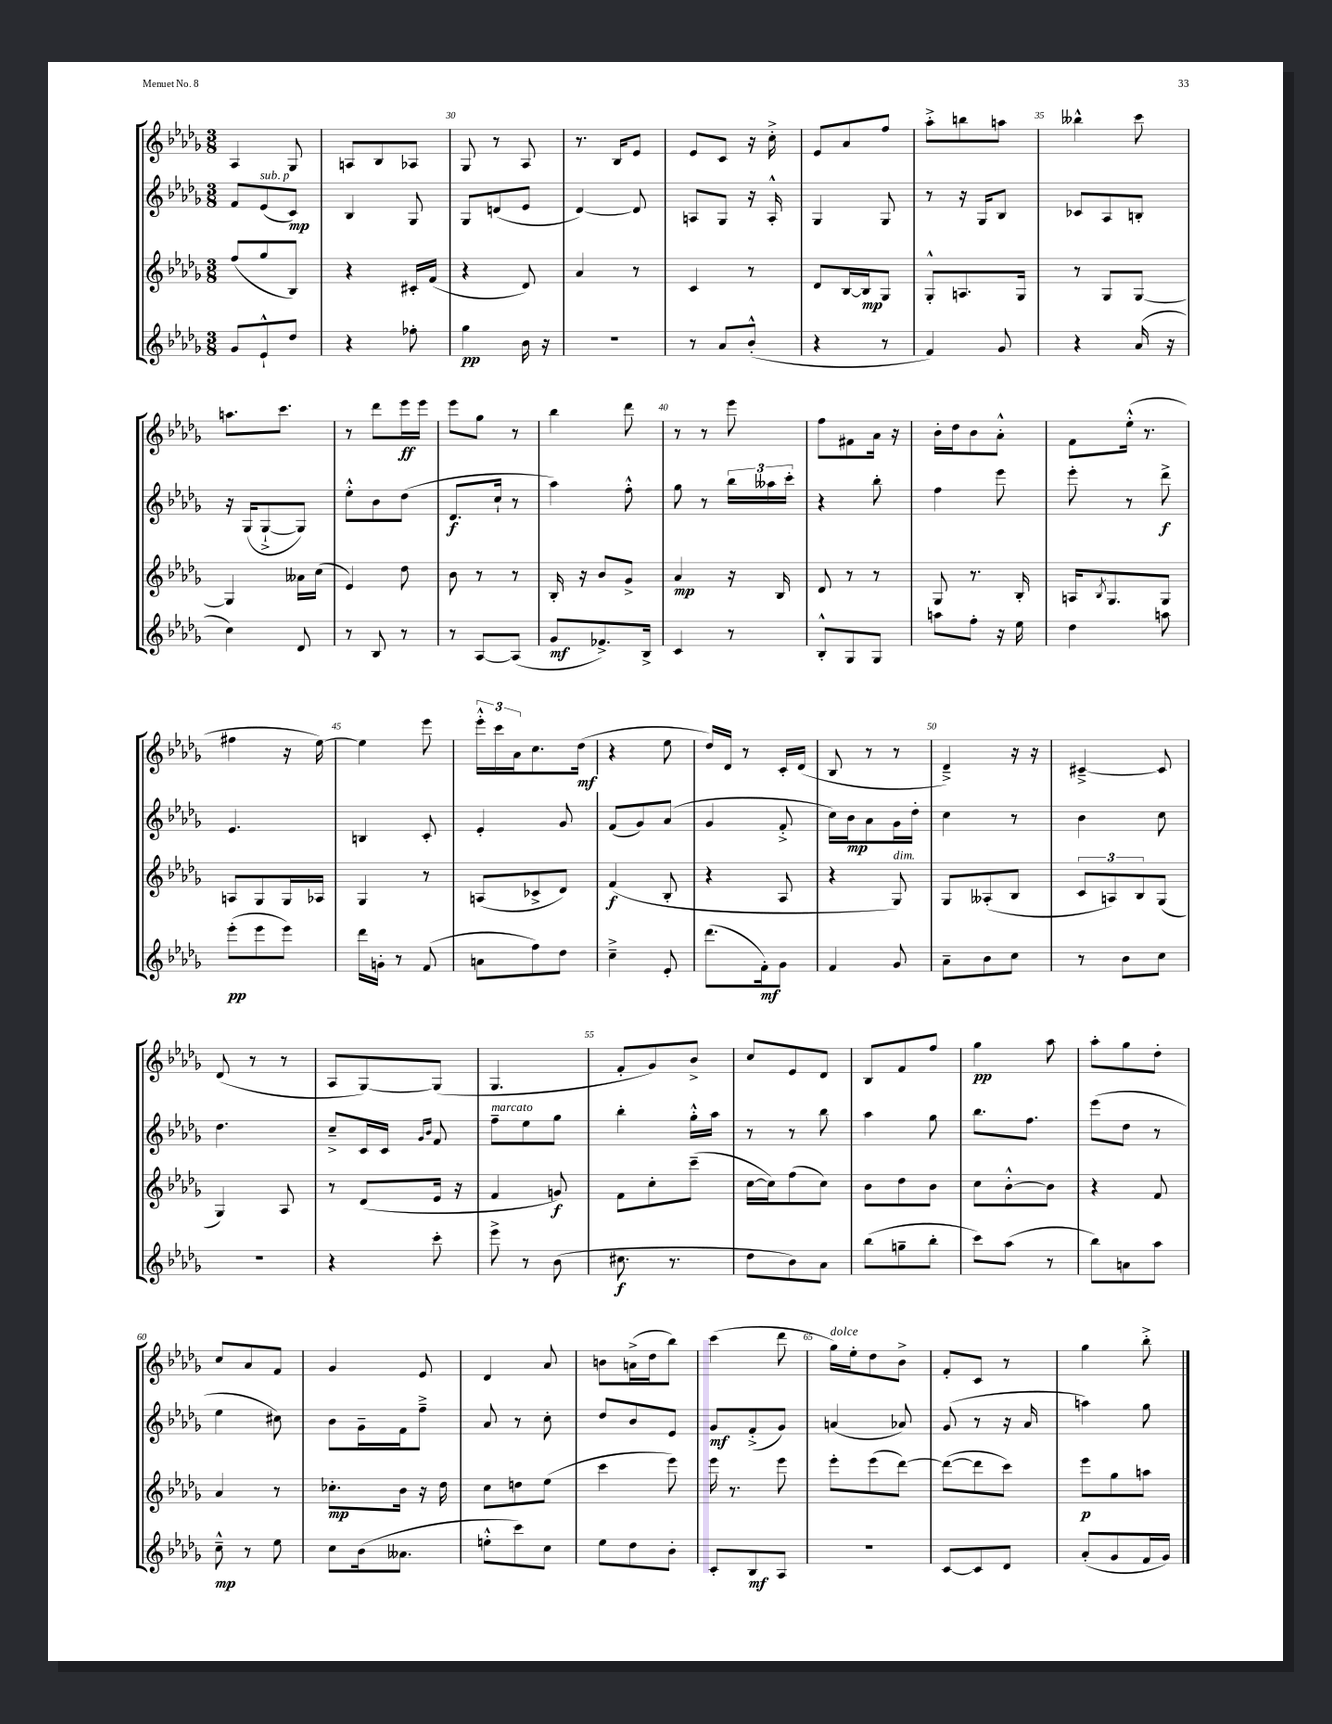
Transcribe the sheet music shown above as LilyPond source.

<<
\new StaffGroup <<
\new Staff = "s0" {
    \clef treble \key des \major \numericTimeSignature \time 3/8
    aes4 ges8 |
    a8 bes8 aes8 |
    ges8 r8 aes8 |
    r8. bes16 ees'8 |
    ees'8 c'8 r16 c''16-.-> |
    ees'8 aes'8 f''8 |
    aes''8-.-> b''8 a''8 |
    beses''4-^ c'''8 |
    a''8. c'''8. |
    r8 des'''8 ees'''16\ff ees'''16 |
    ees'''8 ges''8 r8 |
    bes''4 des'''8 |
    r8 r8 ees'''8 |
    f''8 fis'8 aes'16 r16 |
    bes'16-. des''16 bes'8 aes'8-.-^ |
    f'8 ees''16-.-^( r8. |
    fis''4 r16 ees''16~) |
    ees''4 ees'''8 |
    \tuplet 3/2 { ees'''16-.-^ c'''16 aes'16 } c''8. des''16\mf( |
    r4 ees''8 |
    des''16) des'16 r8 c'16-. des'16( |
    bes8 r8 r8 |
    des'4--->) r16 r16 |
    cis'4~---> cis'8 |
    des'8( r8 r8 |
    aes8 ges8~) ges8( |
    ges4. |
    f'8-. ges'8) bes'8-> |
    c''8 ees'8 des'8 |
    bes8 f'8 f''8 |
    ges''4\pp aes''8 |
    aes''8-. ges''8 des''8-. |
    c''8 aes'8 f'8 |
    ges'4 ees'8 |
    des'4 aes'8 |
    b'8 a'16->( des''16 bes''8) |
    c'''4( des'''8 |
    ges''16^\markup { \italic "dolce" }) ees''16-. des''8 bes'8-> |
    f'8-. c'8 r8 |
    ges''4 bes''8-.-> \bar "|." |
}
\new Staff = "s1" {
    \clef treble \key des \major \numericTimeSignature \time 3/8
    f'8 ees'8^\markup { \italic "sub. p" }( c'8\mp) |
    bes4 ges8 |
    ges8 d'8( ees'8 |
    des'4~) des'8 |
    a8 ges8 r16 a16-.-^ |
    ges4 ges8 |
    r8 r16 ges16 bes8 |
    ces'8 aes8 b8-. |
    r16 ges16( ges8~-!-> ges8) |
    ees''8-.-^ bes'8 des''8( |
    des'8.\f c''16-! r8 |
    aes''4) f''8-.-^ |
    ges''8 r8 \tuplet 3/2 { bes''16 aeses''16 c'''16-. } |
    r4 bes''8-. |
    f''4 ees'''8 |
    ees'''8-. r8 des'''8->\f |
    ees'4. |
    b4 c'8-. |
    ees'4-. ges'8 |
    f'8( ges'8) aes'8( |
    ges'4 f'8-.-> |
    c''16) bes'16\mp aes'8 ges'16 des''16-. |
    c''4 r8 |
    bes'4 c''8 |
    des''4. |
    c''8---> c'16 c'16 \grace { ges'16 bes'16 } f'8 |
    f''8--^\markup { \italic "marcato" } ees''8 ges''8 |
    bes''4-. ges''16-.-^ aes''16 |
    r8 r8 bes''8 |
    aes''4 ges''8 |
    bes''8. f''8. |
    ees'''8( des''8 r8 |
    ees''4 cis''8) |
    bes'8 ges'16-- f'16 f''8---> |
    aes'8 r8 c''8-. |
    des''8 bes'8 ees'8 |
    ges'8\mf f'8-.->( ges'8) |
    a'4( aes'8) |
    ges'8( r8 r16 aes'16 |
    a''4) ges''8 \bar "|." |
}
\new Staff = "s2" {
    \clef treble \key des \major \numericTimeSignature \time 3/8
    f''8( ges''8 bes8) |
    r4 cis'16-. f'16( |
    r4 des'8) |
    aes'4 r8 |
    c'4 r8 |
    des'8 bes16~ bes16\mp ges8 |
    ges8-.-^ a8. ges16 |
    r8 ges8 ges8~ |
    ges4 aeses'16 c''16( |
    ees'4) des''8 |
    bes'8 r8 r8 |
    bes16-. r16 bes'8 ges'8-> |
    aes'4\mp r16 bes16 |
    des'8 r8 r8 |
    ges8 r8. bes16-. |
    a16 \acciaccatura { bes8 } ges8. ges8 |
    a8 ges8 ges16 aes16 |
    ges4 r8 |
    a8( ces'8-> des'8) |
    f'4\f( bes8-. |
    r4 aes8 |
    r4 ges8^\markup { \italic "dim." }) |
    ges8 aeses8-.( bes8 |
    \tuplet 3/2 { c'8 a8) bes8 } ges8( |
    ges4) aes8 |
    r8 des'8( ees'16 r16 |
    f'4 g'8\f) |
    f'8 c''8-. c'''8--( |
    c''16~ c''16) f''8( c''8) |
    bes'8 des''8 bes'8 |
    c''8 bes'8~-.-^ bes'8 |
    r4 f'8 |
    aes'4 r8 |
    ces''8.-.\mp bes'16 r16 des''16 |
    c''8 d''8 ees''8( |
    c'''4 ees'''8) |
    ees'''16 r8. ees'''8 |
    ees'''8-. ees'''8( des'''8~) |
    des'''8~( des'''8 c'''8) |
    ees'''8\p ges''8 a''8 \bar "|." |
}
\new Staff = "s3" {
    \clef treble \key des \major \numericTimeSignature \time 3/8
    ges'8 ees'8-!-^ des''8 |
    r4 fes''8-. |
    ges''4\pp bes'16 r16 |
    R4. |
    r8 aes'8 bes'8-.-^( |
    r4 r8 |
    f'4) ges'8 |
    r4 aes'16( r16 |
    c''4) des'8 |
    r8 bes8 r8 |
    r8 aes8~ aes8( |
    ges'8\mf fes'8.->) bes16-> |
    c'4 r8 |
    bes8-.-^ ges8 ges8 |
    a''8 f''8-. r16 ees''16 |
    des''4 a''8 |
    ees'''8-.\pp( ees'''8 ees'''8) |
    des'''16 g'16-. r8 f'8( |
    a'8 f''8) des''8 |
    c''4---> ees'8-. |
    des'''8.( f'16-.\mf) ges'8 |
    f'4 ges'8 |
    aes'8-- bes'8 c''8 |
    r8 bes'8 c''8 |
    R4. |
    r4 c'''8-. |
    ees'''8-> r8 bes'8( |
    cis''8.\f r8. |
    des''8 bes'8) aes'8 |
    bes''8( g''8-- bes''8-. |
    c'''8) aes''8( r8 |
    bes''8) a'8 aes''8 |
    c''8---^\mp r8 ees''8 |
    c''8 bes'16( aeses'8. |
    e''8-.-^ c'''8) c''8 |
    ees''8 des''8 bes'8-. |
    c'8-. bes8\mf aes8 |
    R4. |
    c'8~ c'8 des'8 |
    aes'8-.( ges'8 f'16 ges'16) \bar "|." |
}
>>
>>
\layout { \context { \Score currentBarNumber = #28 \override BarNumber.break-visibility = ##(#f #t #t) barNumberVisibility = #(every-nth-bar-number-visible 5) } }
